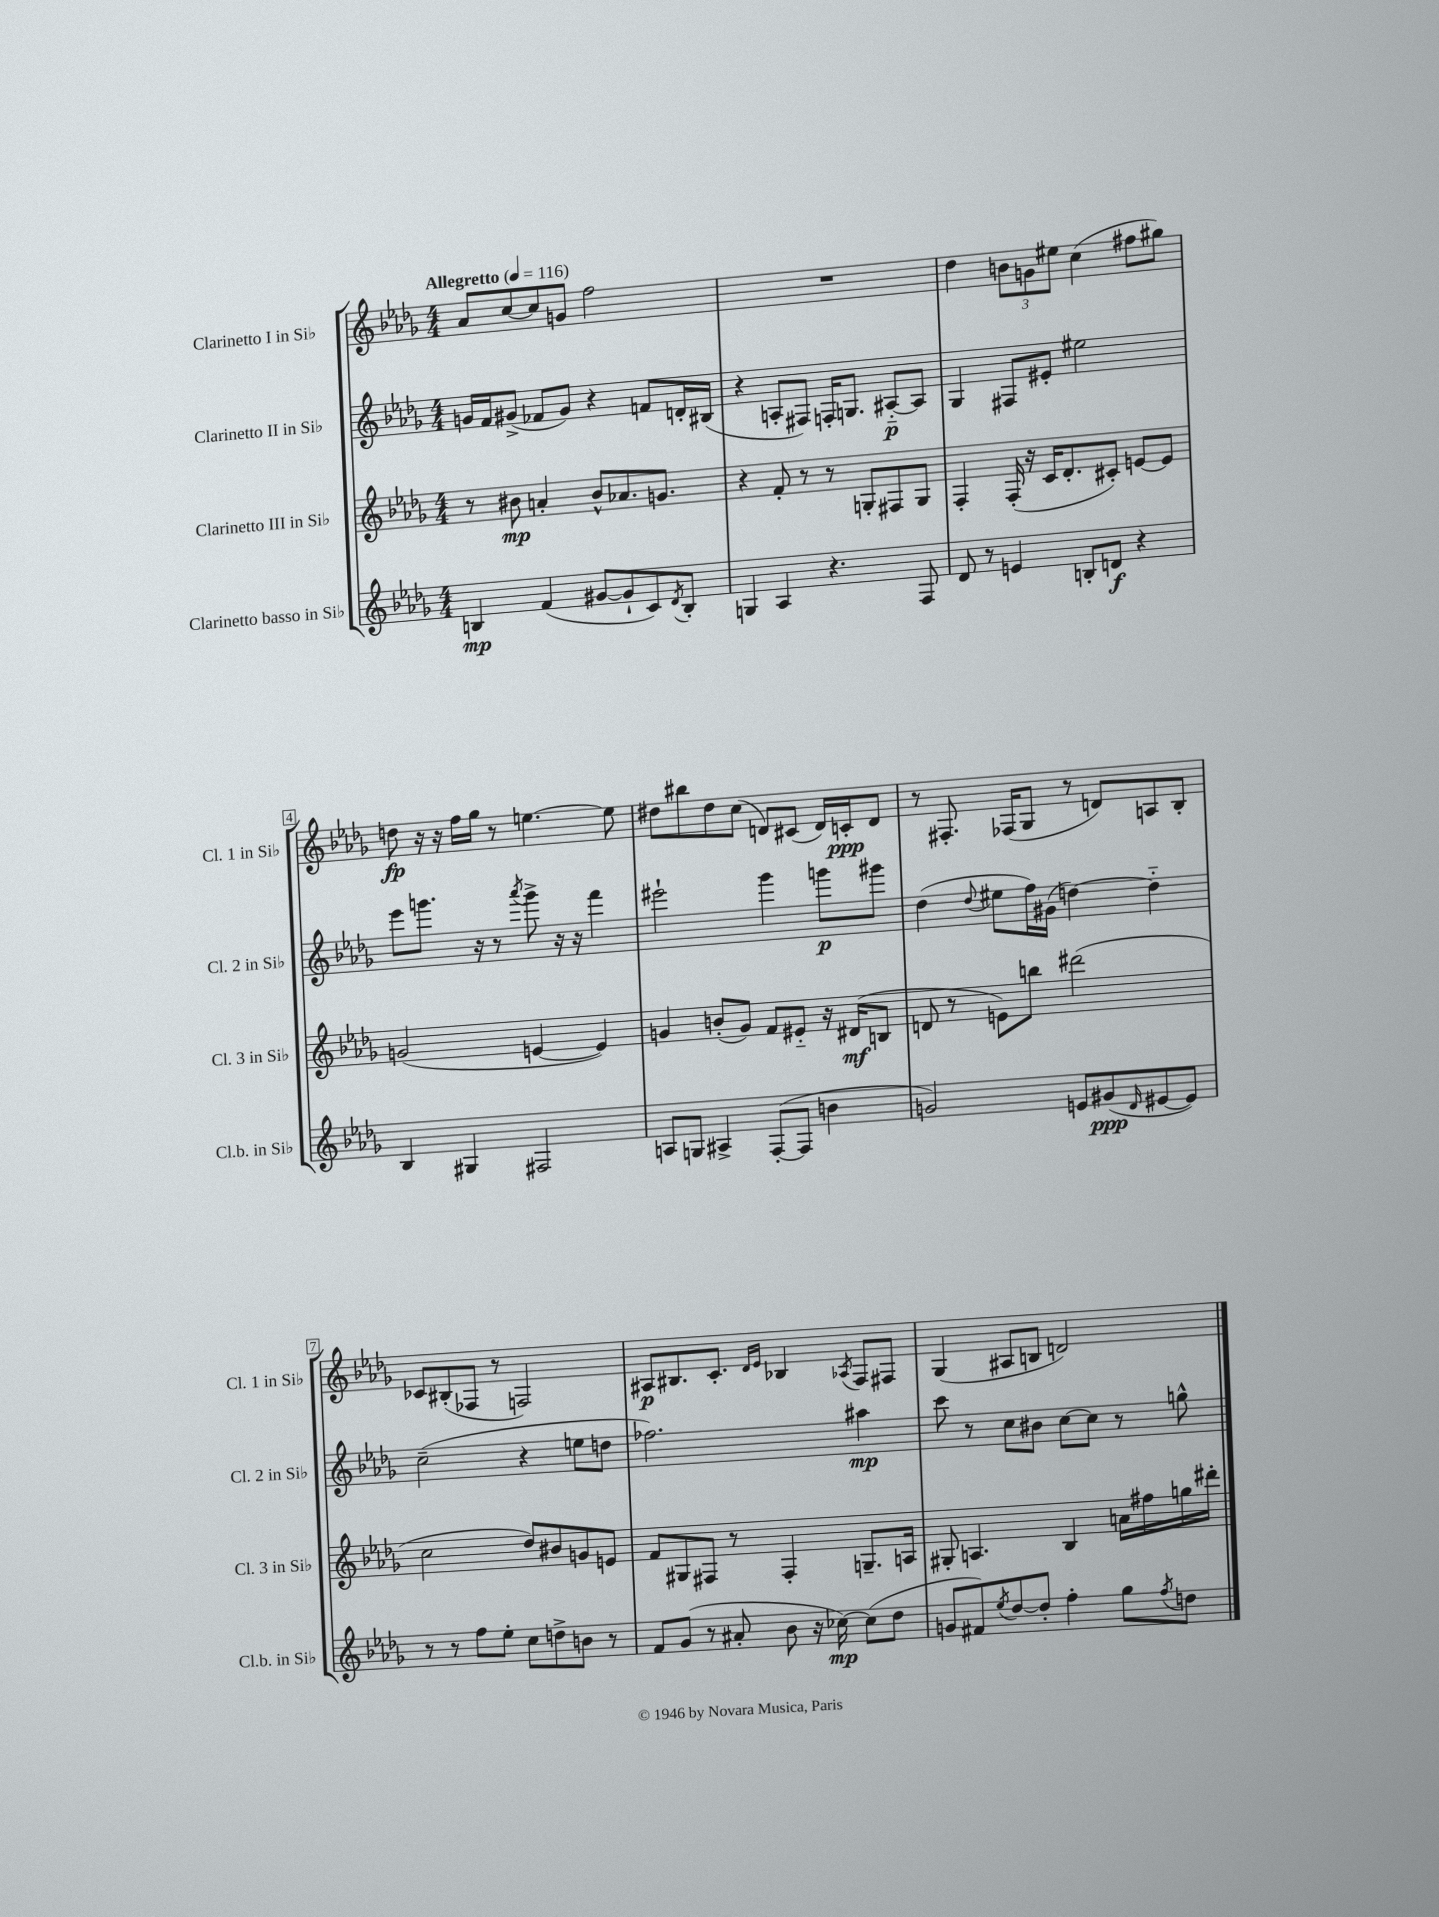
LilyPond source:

<<
\new StaffGroup <<
\new Staff = "s0" \with { instrumentName = "Clarinetto I in Sib" shortInstrumentName = "Cl. 1 in Sib" } {
    \clef treble \key des \major \numericTimeSignature \time 4/4 \tempo "Allegretto" 4 = 116
    aes'8 c''8~ c''8 g'8 f''2 |
    R1 |
    des''4 \tuplet 3/2 { b'8 g'8 eis''8 } c''4( fis''8 gis''8) |
    d''8\fp r16 r16 f''16 ges''16 r8 e''4.~ e''8 |
    dis''8 bis''8 dis''8 c''8( d'8) cis'8( d'16) c'16-.\ppp d'8 |
    r8 fis8.-. fes16( ges8 r8 d'8) a8 bes8-. |
    ces'8 bis8-.( fes8 r8 f2) |
    ais8\p bis8. c'8.-. \grace { des'16 ees'16 } bes4 \acciaccatura { aes8 } f8 fis8 |
    ges4( ais8 b8 d'2) \bar "|." |
}
\new Staff = "s1" \with { instrumentName = "Clarinetto II in Sib" shortInstrumentName = "Cl. 2 in Sib" } {
    \clef treble \key des \major \numericTimeSignature \time 4/4
    g'16 f'16 gis'8->( fes'8 gis'8) r4 f'8 d'16-. bis16( |
    r4 a8-. fis8) f16-. g8. ais8~-_\p ais8 |
    ges4 fis8 eis'8-. eis''2 |
    ees'''8 g'''8. r16 r8 \acciaccatura { aes'''8 } g'''8-> r16 r16 f'''4 |
    eis'''2-! ges'''4 g'''8\p gis'''8 |
    des''4( \appoggiatura { des''8 } eis''8 f''16) gis'16( d''4~) d''4-_ |
    c''2--( r4 e''8 d''8 |
    fes''2.) ais''4\mp |
    c'''8 r8 c''8 bis'8 c''8~ c''8 r8 g''8-^ \bar "|." |
}
\new Staff = "s2" \with { instrumentName = "Clarinetto III in Sib" shortInstrumentName = "Cl. 3 in Sib" } {
    \clef treble \key des \major \numericTimeSignature \time 4/4
    r8 bis'8\mp a'4-. bis'8-^ aes'8. g'8. |
    r4 f'8-. r8 r8 g8-. fis8 g8 |
    f4-. f16-.( r16 c'16 des'8.-. cis'8-.) e'8~ e'8 |
    g'2( e'4~ e'4) |
    g'4 b'8-.( g'8) f'8 eis'8-_ r16 dis'16\mf( b8 |
    d'8 r8 e'8) b''8 dis'''2( |
    c''2 des''8) bis'8 g'8 e'8 |
    f'8 gis8 fis8 r8 fis4-. g8.-- a16 |
    gis8-. a4. bes4 a'16 fis''16 g''16 dis'''16-. \bar "|." |
}
\new Staff = "s3" \with { instrumentName = "Clarinetto basso in Sib" shortInstrumentName = "Cl.b. in Sib" } {
    \clef treble \key des \major \numericTimeSignature \time 4/4
    b4\mp f'4( gis'8~ gis'8-! c'8) \acciaccatura { des'8 } b8-. |
    g4 aes4 r4. f8 |
    des'8 r8 e'4 b8-. d'8\f r4 |
    bes4 gis4 fis2 |
    a8 g8 ais4-> f8~-.( f8 b'4 |
    g'2) e'8 gis'8\ppp( \grace { des'16 } eis'8~ eis'8) |
    r8 r8 f''8 ees''8-. c''8 d''8-> b'8 r8 |
    f'8 ges'8( r8 ais'8-. bes'8 r16 ces''16~\mp) ces''8( des''8 |
    g'8 fis'8) \acciaccatura { ees''8 } des''8~ des''8-. f''4-. ges''8 \acciaccatura { f''8 } d''8 \bar "|." |
}
>>
>>
\layout { \context { \Score \override BarNumber.stencil = #(make-stencil-boxer 0.1 0.3 ly:text-interface::print) } }
